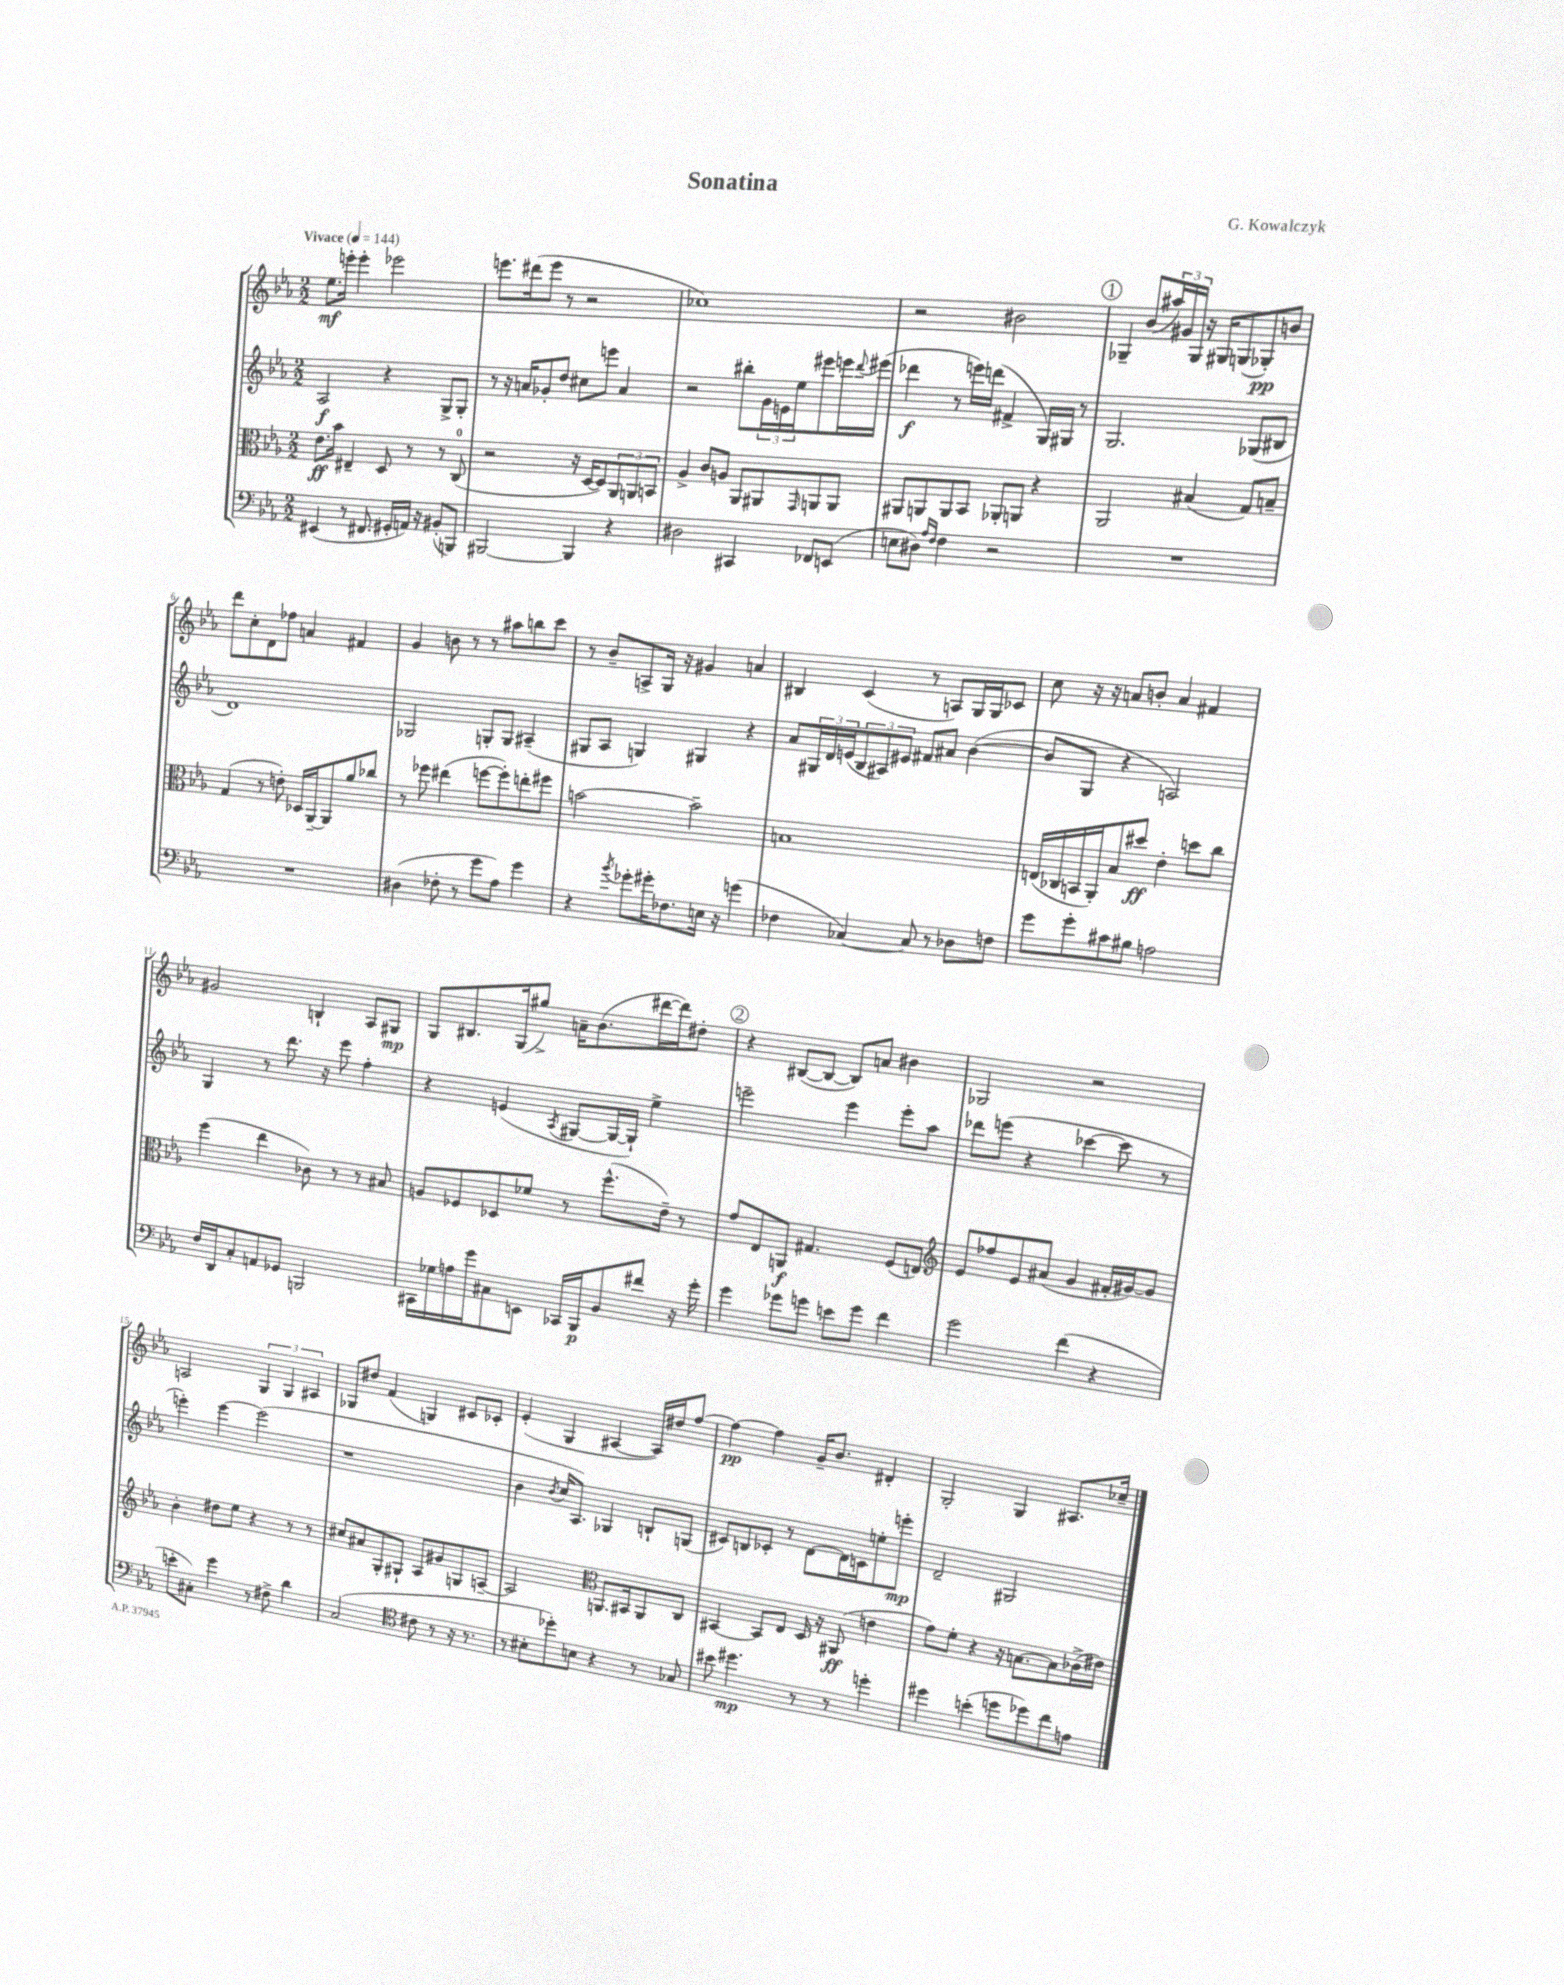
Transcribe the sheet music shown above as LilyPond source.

\header { title = "Sonatina" composer = "G. Kowalczyk" }
<<
\new StaffGroup <<
\new Staff = "s0" {
    \clef treble \key ees \major \numericTimeSignature \time 2/2 \tempo "Vivace" 4 = 144
    ees''8.\mf e'''16-. e'''4-. ees'''2 |
    e'''8. dis'''16( e'''8 r8 r2 |
    ces''1) |
    r2 bis'2 |
    \mark \markup { \circle "1" } ges4-- bes'8( \tuplet 3/2 { ais''16) gis'16 ges16 } r16 gis16 g8( ges8-.\pp) b'8 |
    d'''8 c''8-. d'8 fes''8 a'4 fis'4 |
    g'4 b'8 r8 r8 ais''8 b''8 c'''8 |
    r8 bes'8-- a8-> g16 r16 gis'4 a'4 |
    bis4 c'4( r8 a8) g16 g16 ces'8 |
    c''8 r16 r16 a'8 b'8-. a'4 fis'4 |
    gis'2 b4-! aes8 gis8\mp |
    g8 bis8. g16( gis''8->) a'16-- bes'8.( dis'''16~ dis'''16) dis''8-. |
    \mark \markup { \circle "2" } r4 bis8~( bis8~ bis8) a'8 bis'4 |
    ges2 r2 |
    a2 \tuplet 3/2 { g4 g4 ais4 } |
    ges8 dis''8 f'4( g4) cis'8 ces'8-. |
    ees'4-.( g4 ais4~ ais16) dis''16 f''8~ |
    f''4~\pp f''4 g'16-- bes'8. dis'4-. |
    g2-. g4 ais8. ces''16-- \bar "|." |
}
\new Staff = "s1" {
    \clef treble \key ees \major \numericTimeSignature \time 2/2
    aes2\f r4 g8-> g8-. |
    r8 r16 a'16 ges'8-. d''8 cis''8 e'''8 a'4 |
    r2 bis''8-. \tuplet 3/2 { g'16 e'16 ees''16 } eis'''8 e'''16 \appoggiatura { d'''8 } eis'''16( |
    des'''4\f r8 e'''16) d'''16( fis'4-> g16) gis16 r8 |
    \mark \markup { \circle "1" } g2. ges8( bis8 |
    d'1) |
    ges2 g8-. g8 ais4--( |
    gis8 aes8 g4) gis4 r4 |
    aes'8 \tuplet 3/2 { gis16 d'16 e'16( } \tuplet 3/2 { bes8 ais8) eis'8 } fis'8 ais'8 bes'4~( |
    bes'8 g8 r4 a2) |
    g4 r8 d'''8. r16 ees'''8 f''4-. |
    r4 e'4( \acciaccatura { aes8 } gis8~ gis16~ gis16-!) ees''4-> |
    \mark \markup { \circle "2" } e'''2-- e'''4 e'''8-. aes''8 |
    des'''8 e'''8( r4 ces'''4~ ces'''8 r8 |
    e'''4-.) e'''4~ e'''2( |
    r1 |
    bes'4 \acciaccatura { bes'8 } c''16 aes8.) ges4 b8-! g8( |
    cis'8) b8 ces'8-. r8 d'8~ d'16 c'16 e''8-. e'''8-.\mp |
    d'2-- gis2 \bar "|." |
}
\new Staff = "s2" {
    \clef alto \key ees \major \numericTimeSignature \time 2/2
    ees'8.\ff bes'16 eis4-- d8 r8 r8 c8-0( |
    r2 r16 d16~ d8) \tuplet 3/2 { aes,8 a,8 b,8 } |
    aes4-> c'8 a8 aes,8 ais,8 \grace { g,16 } a,8 a,8 |
    ais,8 a,8 a,8 bes,8 aes,8-. a,8 r4 |
    \mark \markup { \circle "1" } aes,2 bis4( g8) b8-- |
    g4( r8 e'8-.) des16 aes,16~-- aes,8 aes'8 ces''8 |
    r8 fes''8 eis''4( f''8~ f''8-.) e''8-. fis''8 |
    b'2~ b'2-- |
    b1 |
    e16( ces16 b,16 aes,16-.) bes8 dis''8\ff ees'4-. d''8 c''8 |
    f''4( ees''4 ces'8) r8 r8 bis8 |
    a8 fes8 des8 fes'8 r8 f''8.-^( ees'16--) r8 |
    \mark \markup { \circle "2" } g'8 ees8 a,8\f gis4. f8( e8) |
    \clef treble ees'8 fes''8 ees'8 ais'8( g'4 fis'16-. gis'16~) gis'8 |
    bes'4-. dis''8 ees''8 r4 r8 r8 |
    cis''8 ais'8 g8-. gis8-! aes8 gis'8 g8 a8~-- |
    a2 \clef alto a,8. bis,16 a,8 c8 |
    bis,4~ bis,8 ees8 d16 r16 ais,8\ff( e'4 |
    g'8) f'8-. r4 r16 b8.~ b8 ces'16->( eis'16) \bar "|." |
}
\new Staff = "s3" {
    \clef bass \key ees \major \numericTimeSignature \time 2/2
    eis,4( r8 fis,8. gis,16-. a,16) r16 bis,8-.( b,,8) |
    bis,,2~ bis,,4 r4 |
    dis2 cis,4 fes,8 e,8( |
    e8 dis8) \grace { aes16 f16 } f4 r2 |
    \mark \markup { \circle "1" } R1 |
    R1 |
    dis4( fes8-. r8 g'8 aes8) g'4 |
    r4 \acciaccatura { bes'8 } ges'8-. gis'16-. fes8. e16 r16 g'4( |
    fes4 ces4~) ces8 r8 des8 f8 |
    g'8 g'8-. cis'8 bis8 a2 |
    f16 d,16 c8-. a,8 ges,8 b,,2 |
    cis,16 ges16 a16 g'16 cis8 e,8 ces,16 bes,,16\p bes,8 fis'8 r16 g'16-. |
    \mark \markup { \circle "2" } g'4 ges'8 g'8 e'8 g'8 f'4 |
    g'2 f'4( r4 |
    e'8-. cis8-.) g'4 r8 fis8-> d'4 |
    c2( \clef tenor cis'8 r8 r16 r8. |
    r8 bis8-. des''8-.) b8 r4 r8 ges8 |
    bis'8 dis''4.\mp r8 r8 d''4-. |
    dis''4 b'4-.( d''8 des''8) c''8 e'8 \bar "|." |
}
>>
>>
